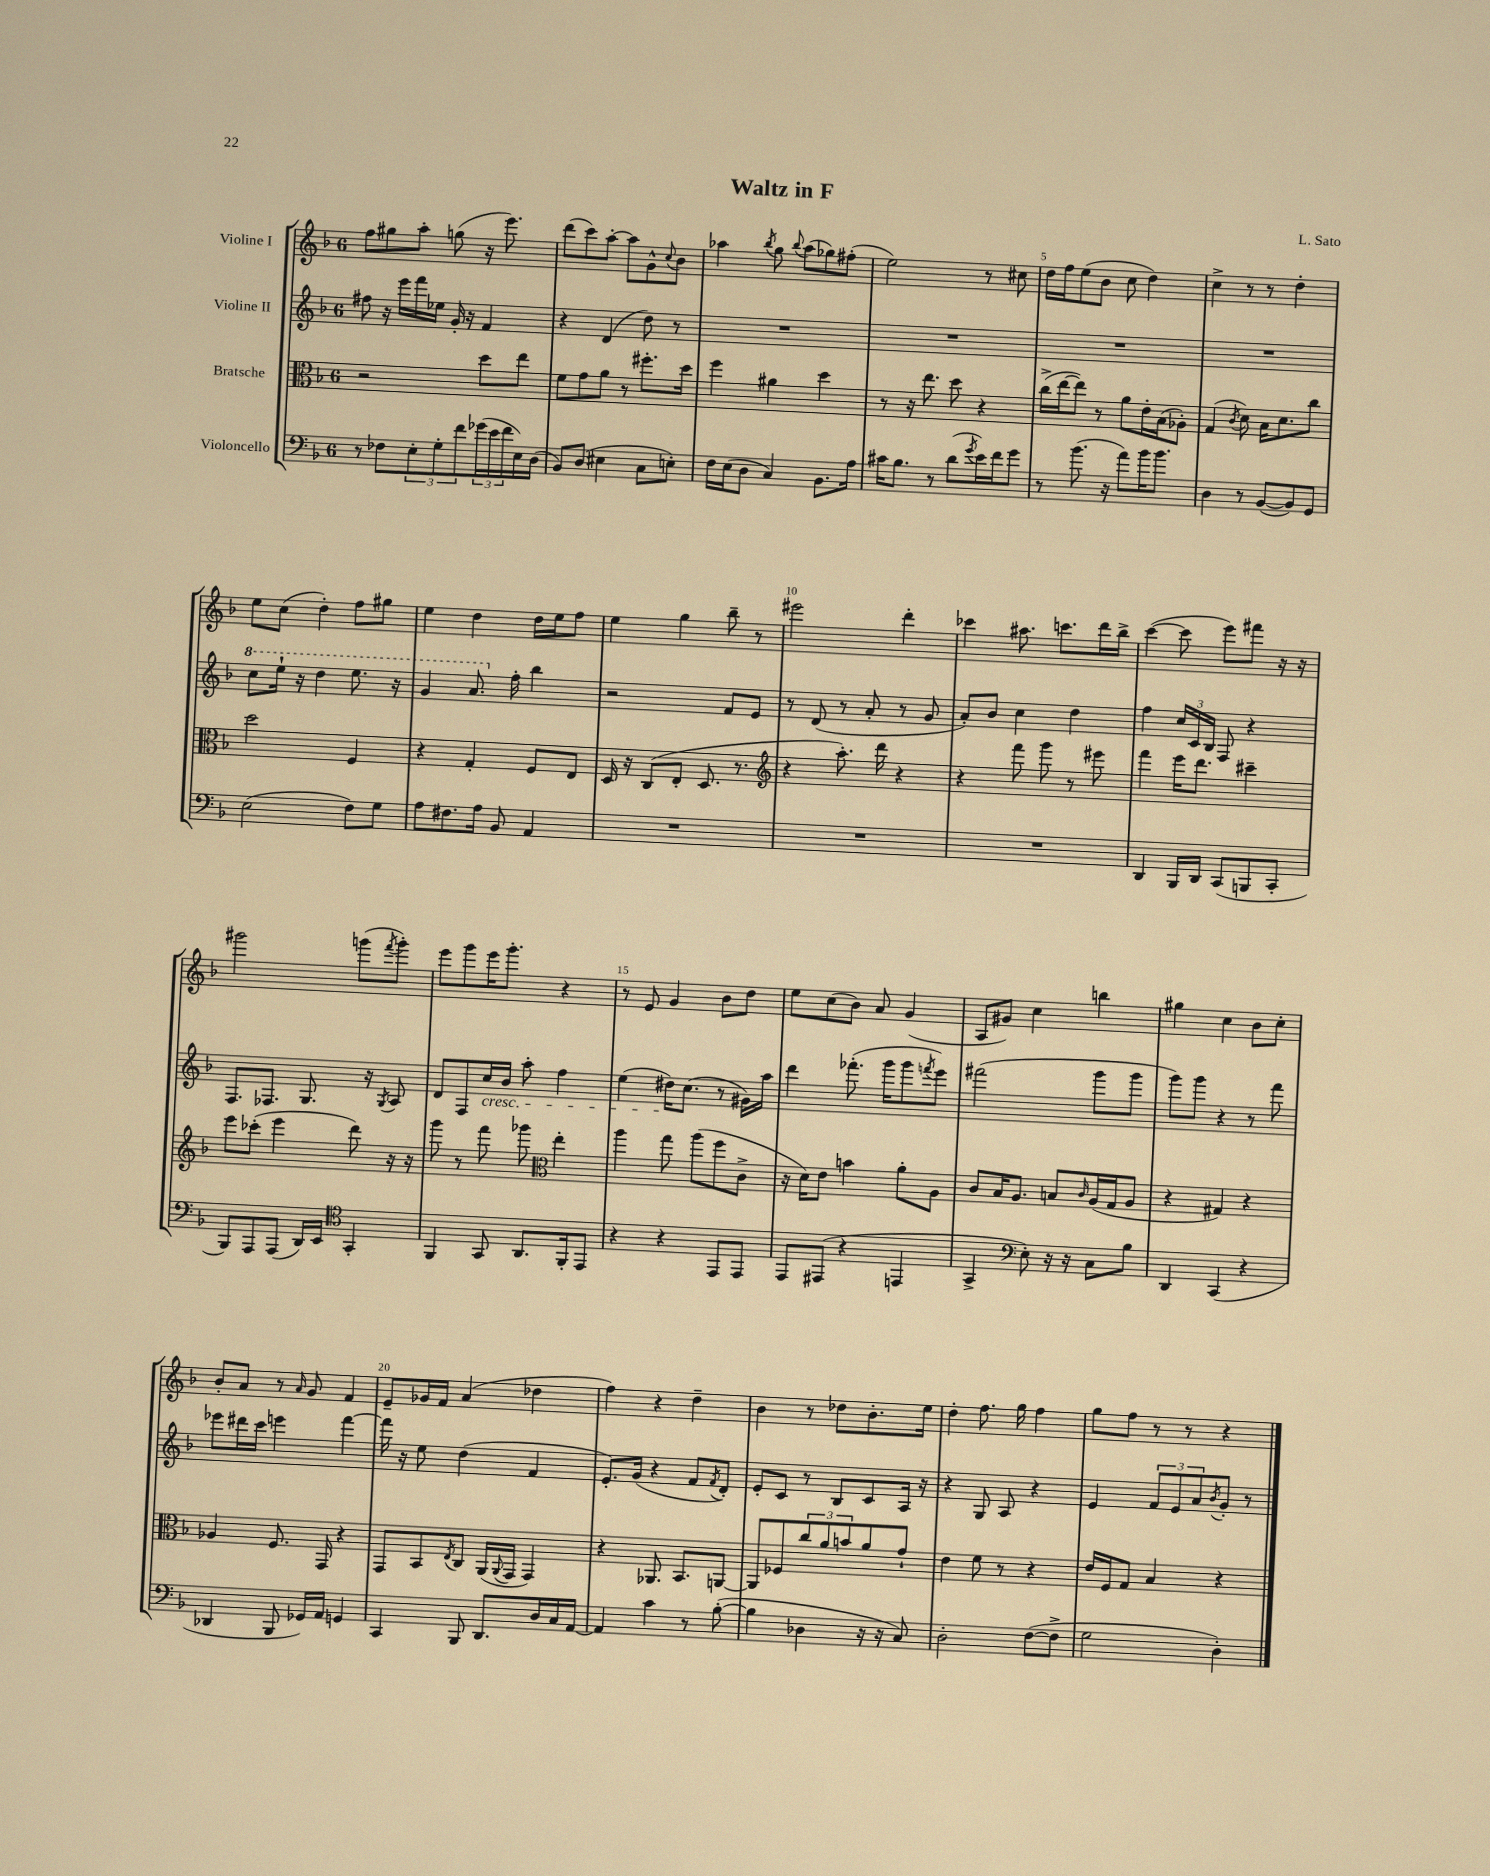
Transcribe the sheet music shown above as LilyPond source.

\header { title = "Waltz in F" composer = "L. Sato" }
<<
\new StaffGroup <<
\new Staff = "s0" \with { instrumentName = "Violine I" } {
    \clef treble \key f \major \once \override Staff.TimeSignature.style = #'single-digit \time 6/8
    f''8 gis''8 a''8-. g''8( r16 e'''8.) |
    d'''8( c'''8) a''8~-. a''8 g'8-^ \appoggiatura { c''8 } bes'8 |
    aes''4 \acciaccatura { bes''8 } g''8 \appoggiatura { bes''8 } aes''8( ges''8) fis''8-.( |
    e''2) r8 cis''8 |
    d''16 f''16 e''8( bes'8 c''8 d''4) |
    c''4-> r8 r8 d''4-. |
    e''8 c''8( d''4-.) f''8 gis''8 |
    e''4 d''4 d''16 e''16 f''8 |
    e''4 g''4 bes''8-- r8 |
    eis'''2 d'''4-. |
    ces'''4 ais''8. c'''8. d'''16 bes''16-> |
    c'''4~( c'''8 e'''8) fis'''8 r16 r16 |
    gis'''2 g'''8( \acciaccatura { f'''8 } g'''8-.) |
    e'''8 g'''8 e'''16 g'''8.-. r4 |
    r8 e'8 g'4 bes'8 d''8 |
    e''8 c''8( bes'8) a'8 g'4( |
    a8 gis'8) c''4 b''4 |
    gis''4 c''4 bes'8 c''8-. |
    bes'8-. a'8 r8 \grace { a'16 } g'8 f'4 |
    e'8-- ges'16 f'16 a'4( des''4 |
    f''4) r4 d''4-- |
    bes'4 r8 des''8 bes'8.-. e''16 |
    d''4-. f''8. g''16 f''4 |
    g''8 f''8 r8 r8 r4 \bar "|." |
}
\new Staff = "s1" \with { instrumentName = "Violine II" } {
    \clef treble \key f \major \once \override Staff.TimeSignature.style = #'single-digit \time 6/8
    fis''8 r16 e'''16 f'''16 ees''16 g'16-. r16 f'4 |
    r4 d'4( d''8) r8 |
    R2. |
    R2. |
    R2. |
    R2. |
    \ottava #1 c'''8 e'''16-! r16 d'''4 e'''8. r16 |
    g''4 a''8. \ottava #0 f''16-. bes''4 |
    r2 f'8 e'8 |
    r8 d'8( r8 a'8-. r8 g'8 |
    a'8-.) bes'8 c''4 d''4 |
    f''4 \tuplet 3/2 { c''16 c'16 bes16 } f8 r4 |
    f8. fes8. g8. r16 \acciaccatura { g8 } a8 |
    d'8 f8 c''16\cresc bes'16 a''8-. f''4 |
    e''4( dis''16\!) c''8.( r8 gis'16) a''16 |
    d'''4 fes'''8.-.( g'''16 g'''8 \acciaccatura { f'''8 } e'''8) |
    fis'''2( g'''8 g'''8 |
    g'''8) g'''8 r4 r8 f'''8 |
    ees'''8 dis'''16 c'''16 e'''4 f'''4~ |
    f'''16 r16 e''8 d''4( f'4 |
    e'8.-.) g'16( r4 f'8 \acciaccatura { f'8 } d'8-.) |
    e'8-. c'8 r8 bes8 c'8 a16 r16 |
    r4 g8 a8 r4 |
    e'4 \tuplet 3/2 { f'8 e'8 a'8 } \acciaccatura { bes'8 } g'8-. r8 \bar "|." |
}
\new Staff = "s2" \with { instrumentName = "Bratsche" } {
    \clef alto \key f \major \once \override Staff.TimeSignature.style = #'single-digit \time 6/8
    r2 d''8 e''8 |
    f'8 g'8 a'8 r8 fis''8.-. d''16 |
    f''4 ais'4 d''4 |
    r8 r16 e''8. d''8 r4 |
    c''16->( e''16~ e''8) r8 a'8 e'16-. bes16( aes8-.) |
    g4( \acciaccatura { c'8 } d'8) bes16 d'8. c''8 |
    d''2 f4 |
    r4 g4-. f8 e8 |
    d16 r16 c8( e8-. d8. r8. |
    \clef treble r4 a''8.-.) d'''16 r4 |
    r4 f'''8 g'''8 r8 eis'''8 |
    f'''4 e'''16 d'''8. cis'''4-- |
    e'''8 ces'''8-.( e'''4 d'''8) r16 r16 |
    g'''8 r8 f'''8 ges'''8 \clef alto e''4-. |
    a''4 g''8 a''8( f''8 c'8-> |
    r16 d'16) e'8 b'4 a'8-. a8 |
    c'8 bes16 a8. b8 \grace { c'16 } a16( g16 a8 |
    r4 gis4) r4 |
    aes4 f8. g,16 r4 |
    g,8 bes,8 \acciaccatura { e8 } c8 a,16( \appoggiatura { a,8 } g,16 g,4) |
    r4 aes,8. bes,8. a,8~ |
    a,8 fes8 \tuplet 3/2 { c''8 a'8 b'8 } a'8 g'8-! |
    e'4 f'8 r8 r4 |
    e'16 f16 g8 bes4 r4 \bar "|." |
}
\new Staff = "s3" \with { instrumentName = "Violoncello" } {
    \clef bass \key f \major \once \override Staff.TimeSignature.style = #'single-digit \time 6/8
    r8 fes8 \tuplet 3/2 { e8-. g8-. f'8 } \tuplet 3/2 { ges'16( e'16 f'16 } e16) d16( |
    bes,8) d8( eis4 c8 e8-.) |
    f16 e16( d8 c4) bes,8. a16 |
    cis'16 bes8. r8 d'8( \acciaccatura { g'8 } e'16) f'16 g'8 |
    r8 bes'8.( r16 a'8) bes'16 bes'8. |
    d4 r8 bes,8~( bes,8) g,8 |
    e2( f8) g8 |
    a8 fis8. a16 bes,8 a,4 |
    R2. |
    R2. |
    R2. |
    d,4 bes,,16 d,16 c,8( b,,8 c,8-. |
    bes,,8) a,,8 a,,8( d,16) e,16 \clef tenor g,4-. |
    f,4 g,8 a,8. f,16-. e,8 |
    r4 r4 e,8 e,8 |
    e,8 eis,8( r4 e,4 |
    g,4-> \clef bass e8-.) r16 r16 c8 bes8 |
    d,4 c,4( r4 |
    des,4 bes,,8 ges,16) a,16 g,4 |
    c,4 bes,,8 d,8. d16 c16 a,16~ |
    a,4 c'4 r8 bes8~-.( |
    bes4 des4 r16 r16 c8) |
    d2-. f8~( f8-> |
    g2 d4-.) \bar "|." |
}
>>
>>
\layout { \context { \Score \override BarNumber.break-visibility = ##(#f #t #t) barNumberVisibility = #(every-nth-bar-number-visible 5) } }
